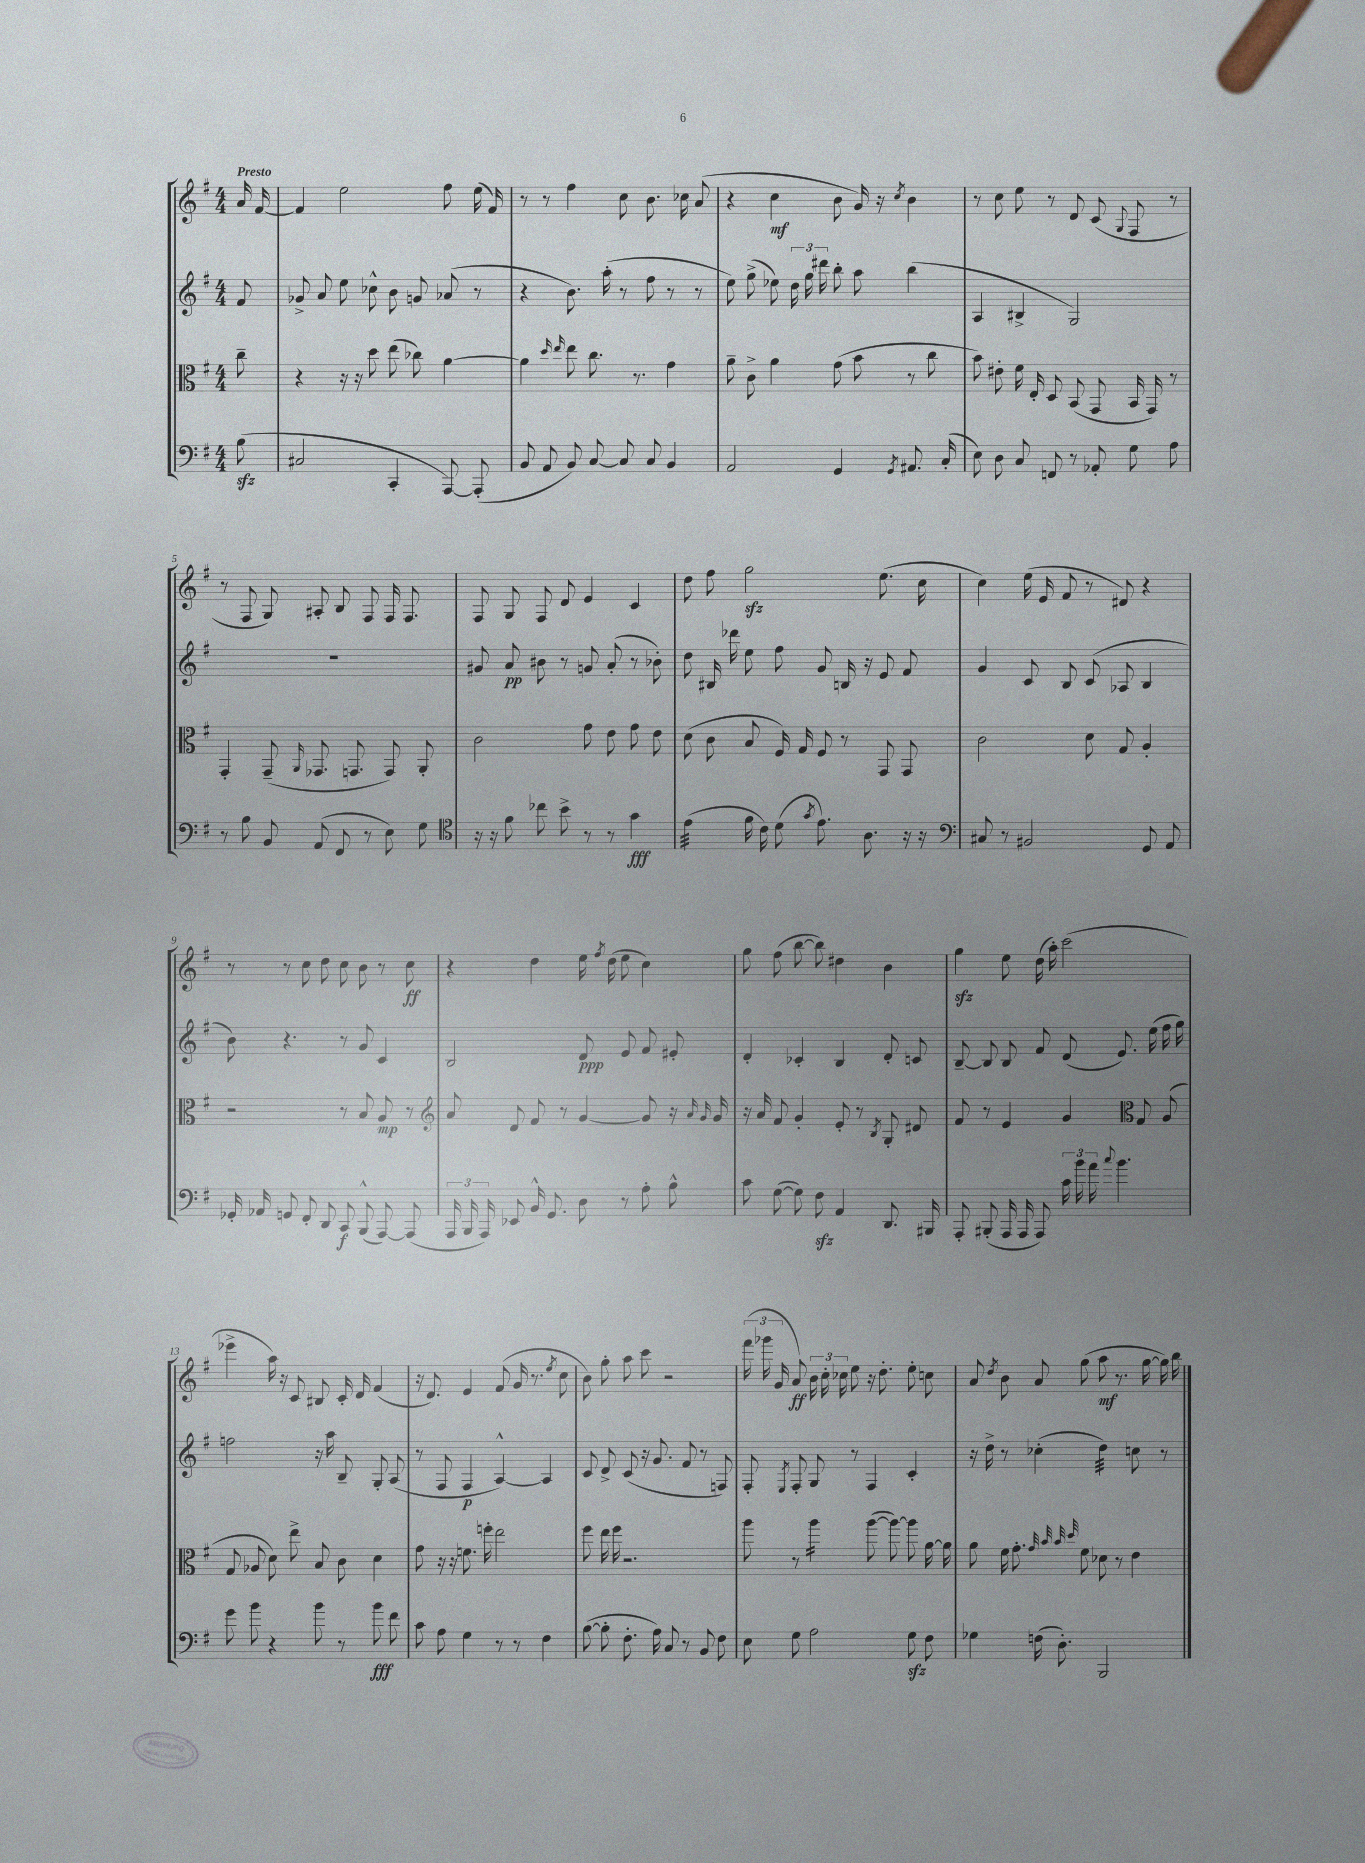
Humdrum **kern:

**kern	**kern	**kern	**kern
*staff4	*staff3	*staff2	*staff1
*clefF4	*clefC3	*clefG2	*clefG2
*k[f#]	*k[f#]	*k[f#]	*k[f#]
*M4/4	*M4/4	*M4/4	*M4/4
(8B	8cc~	8f#	16a
.	.	.	[16f#
=	=	=	=
2C#	4r	8g-^	4f#]
.	.	8a	.
.	16r	8ee	2ee
.	16r	.	.
.	8dd	8cc-^^	.
4CC'	(8ee	8b	.
.	8cc-)	8g	.
[8AAA)	[4a	(8a-	8ff#
(8AAA']	.	8r	(16ee
.	.	.	16f#)
=	=	=	=
8BB	4a]	4r	8r
8AA	.	.	8r
.	16qqdd	.	.
.	16qqee	.	.
8BB)	8ee	8.b)	4ff#
[8C	8.cc	.	.
.	.	(16aa'	.
8C]	.	8r	8cc
.	8.r	.	.
8C	.	8ff#	8.b
4BB	4g	8r	.
.	.	.	16cc-
.	.	8r	(8a
=	=	=	=
2AA	8a~	8ee)	4r
.	8c^	(8gg^	.
.	4a	8ee-)	4cc
.	.	24dd	.
.	.	24gg	.
.	.	24ddd#	.
4GG	(8g	8bb'	8b
.	8b	8aa	16g)
.	.	.	16r
8qGG	.	.	8qcc
8.AA#	8r	(4bb	4b
.	8cc	.	.
(16C'	.	.	.
=	=	=	=
8E)	8b)	4A	8r
8D	8e#'	.	8cc
8C	16f#	4B#^	8ee
.	16E'	.	.
8FF	8D	.	8r
8r	(8BB	2G)	8d
8AA-'	8GG	.	(8c
.	.	.	8qqG
8G	16BB	.	8F#
.	16GG)	.	.
8A	8r	.	8r
=	=	=	=
8r	4GG'	1r	8r
8B	.	.	8F#
8BB	(8GG~	.	8G)
.	16qqAA	.	.
(8AA	8.GG-	.	8A#'
8FF#	.	.	8B
.	8.GG	.	.
8r	.	.	8F#
8E)	8GG)	.	16F#
.	.	.	8.F#
8G	8AA'	.	.
=	=	=	=
*clefC4	*	*	*
16r	2c	8g#	8F#
16r	.	.	.
8f#	.	8a	8G
8cc-	.	8b#	8F#
8b^	.	8r	8d
8r	8g	8g	4e
8r	8e	(8a'	.
4g	8g	8r	4c
.	8e	8b-')	.
=	=	=	=
(4e	(8d	8dd	8dd
.	8c	16B#	8ff#
.	.	16ddd-	.
16f#	8B	8ee	2gg
16c)	.	.	.
(8d	16F#)	8ff#	.
.	16G	.	.
8qg	.	.	.
8.e)	8F#	8g	.
.	8r	16B	.
8.A	.	16r	.
.	8GG	8e	(8.ee
16r	8GG	8f#	.
16r	.	.	16cc
=	=	=	=
*clefF4	*	*	*
8C#	2c	4g	4cc)
8r	.	.	.
2BB#	.	8c	(16ee
.	.	.	16e
.	.	8B	8f#
.	8d	(8c	8r
.	8G	8A-	8d#)
8GG	4A'	4B	4r
8AA	.	.	.
=	=	=	=
16GG-'	2r	8b)	8r
16AA-	.	.	.
8GG	.	4.r	8r
8FF#'	.	.	8cc
8DD	.	.	8dd
8CC	8r	8r	8cc
(8BBB^^	8B	8g	8b
[8AAA)	8A	4c	8r
(8AAA]	8r	.	8cc
=	=	=	=
*	*clefG2	*	*
24AAA	8a	2B	4r
24BBB	.	.	.
24AAA)	.	.	.
8EE-	8d	.	.
16BB^^	8f#	.	4dd
8.GG	.	.	.
.	8r	.	.
8D	[4g	8d	16ee
.	.	.	8qff#
.	.	.	(16dd
8r	.	8e	8ee
8A'	8g]	8f#	4cc)
8B^^	16r	8e#'	.
.	16qqa	.	.
.	16qqg	.	.
.	16g	.	.
=	=	=	=
8c	16r	4d'	8gg
.	16a	.	.
([8G	8f#	.	(8ff#
8G])	4g'	4c-'	[8bb
8F#	.	.	8bb])
4AA	8e'	4B	4dd#
.	8r	.	.
.	8qB	.	.
8.DD	8G'	8d'	4b
.	8d#	8c	.
16BBB#	.	.	.
=	=	=	=
8AAA'	8f#	[8B~	4gg
(8BBB#'	8r	8B]	.
16AAA	4e	8B	8ee
16AAA	.	.	.
8AAA)	.	8f#	(16dd
.	.	.	16aa')
24c	4g	(8d	(2ccc
24b	.	.	.
24a	.	.	.
8qqcc	.	.	.
4.b	.	8.e)	.
*	*clefC3	*	*
.	8G	.	.
.	.	(16ee	.
.	(8A	16ff#	.
.	.	16gg)	.
=	=	=	=
8g	8G	2ff	4eee-^
8b	8A-	.	.
4r	8d)	.	16aa)
.	.	.	16r
.	8ee^	.	8c
8b	8B	16r	8B#
.	.	16aa	.
8r	8c	8B~	16c'
.	.	.	16d
8b	4d	8G'	(4f#
8f#	.	(8A	.
=	=	=	=
8c	8g	8r	16r
.	.	.	8.d)
8A	16r	8F#	.
.	16r	.	.
4G	8.f	4F#	4e
.	16ff'	.	.
8r	2ee	[4A^^)	(8f#
8r	.	.	16g
.	.	.	8.r
4F#	.	4A]	.
.	.	.	8qee
.	.	.	8cc
=	=	=	=
([8B	8ff#	8c	8b)
8B']	16ee	8d^	8gg'
.	16ff#	.	.
8.F#'	2.r	(8c	8aa
.	.	16r	8ccc
16A)	.	8.g	.
8C	.	.	2r
8r	.	8f#	.
8BB	.	8r	.
8F#	.	8F)	.
=	=	=	=
8E	8aa	8F#'	(24fff#
.	.	.	24ggg-
.	.	.	24g
.	.	8qE	.
8G	8r	8F#'	8a)
2A	4aa	8G	24b
.	.	.	24cc'
.	.	.	24cc-
.	.	8r	8ee
.	([8aa	4F#	16r
.	.	.	8.dd'
.	8aa_)	.	.
8G	8aa]	4c'	8ee'
8F#	[16a	.	8cc
.	16a]	.	.
=	=	=	=
4G-	8a	16r	8a
.	.	16dd^	.
.	.	.	8qdd
.	16f#	8r	8b
.	8.g'	.	.
(16F	.	(4cc-'	8a
8.D')	.	.	.
.	32qqg	.	.
.	32qqb	.	.
.	32qqb	.	.
.	32qqdd	.	.
.	8f#	.	(8gg
2BBB	8d-	4dd)	8aa
.	8r	.	8.r
.	4e	8cc	.
.	.	.	[16gg
.	.	8r	16gg])
.	.	.	16bb
==	==	==	==
*-	*-	*-	*-
